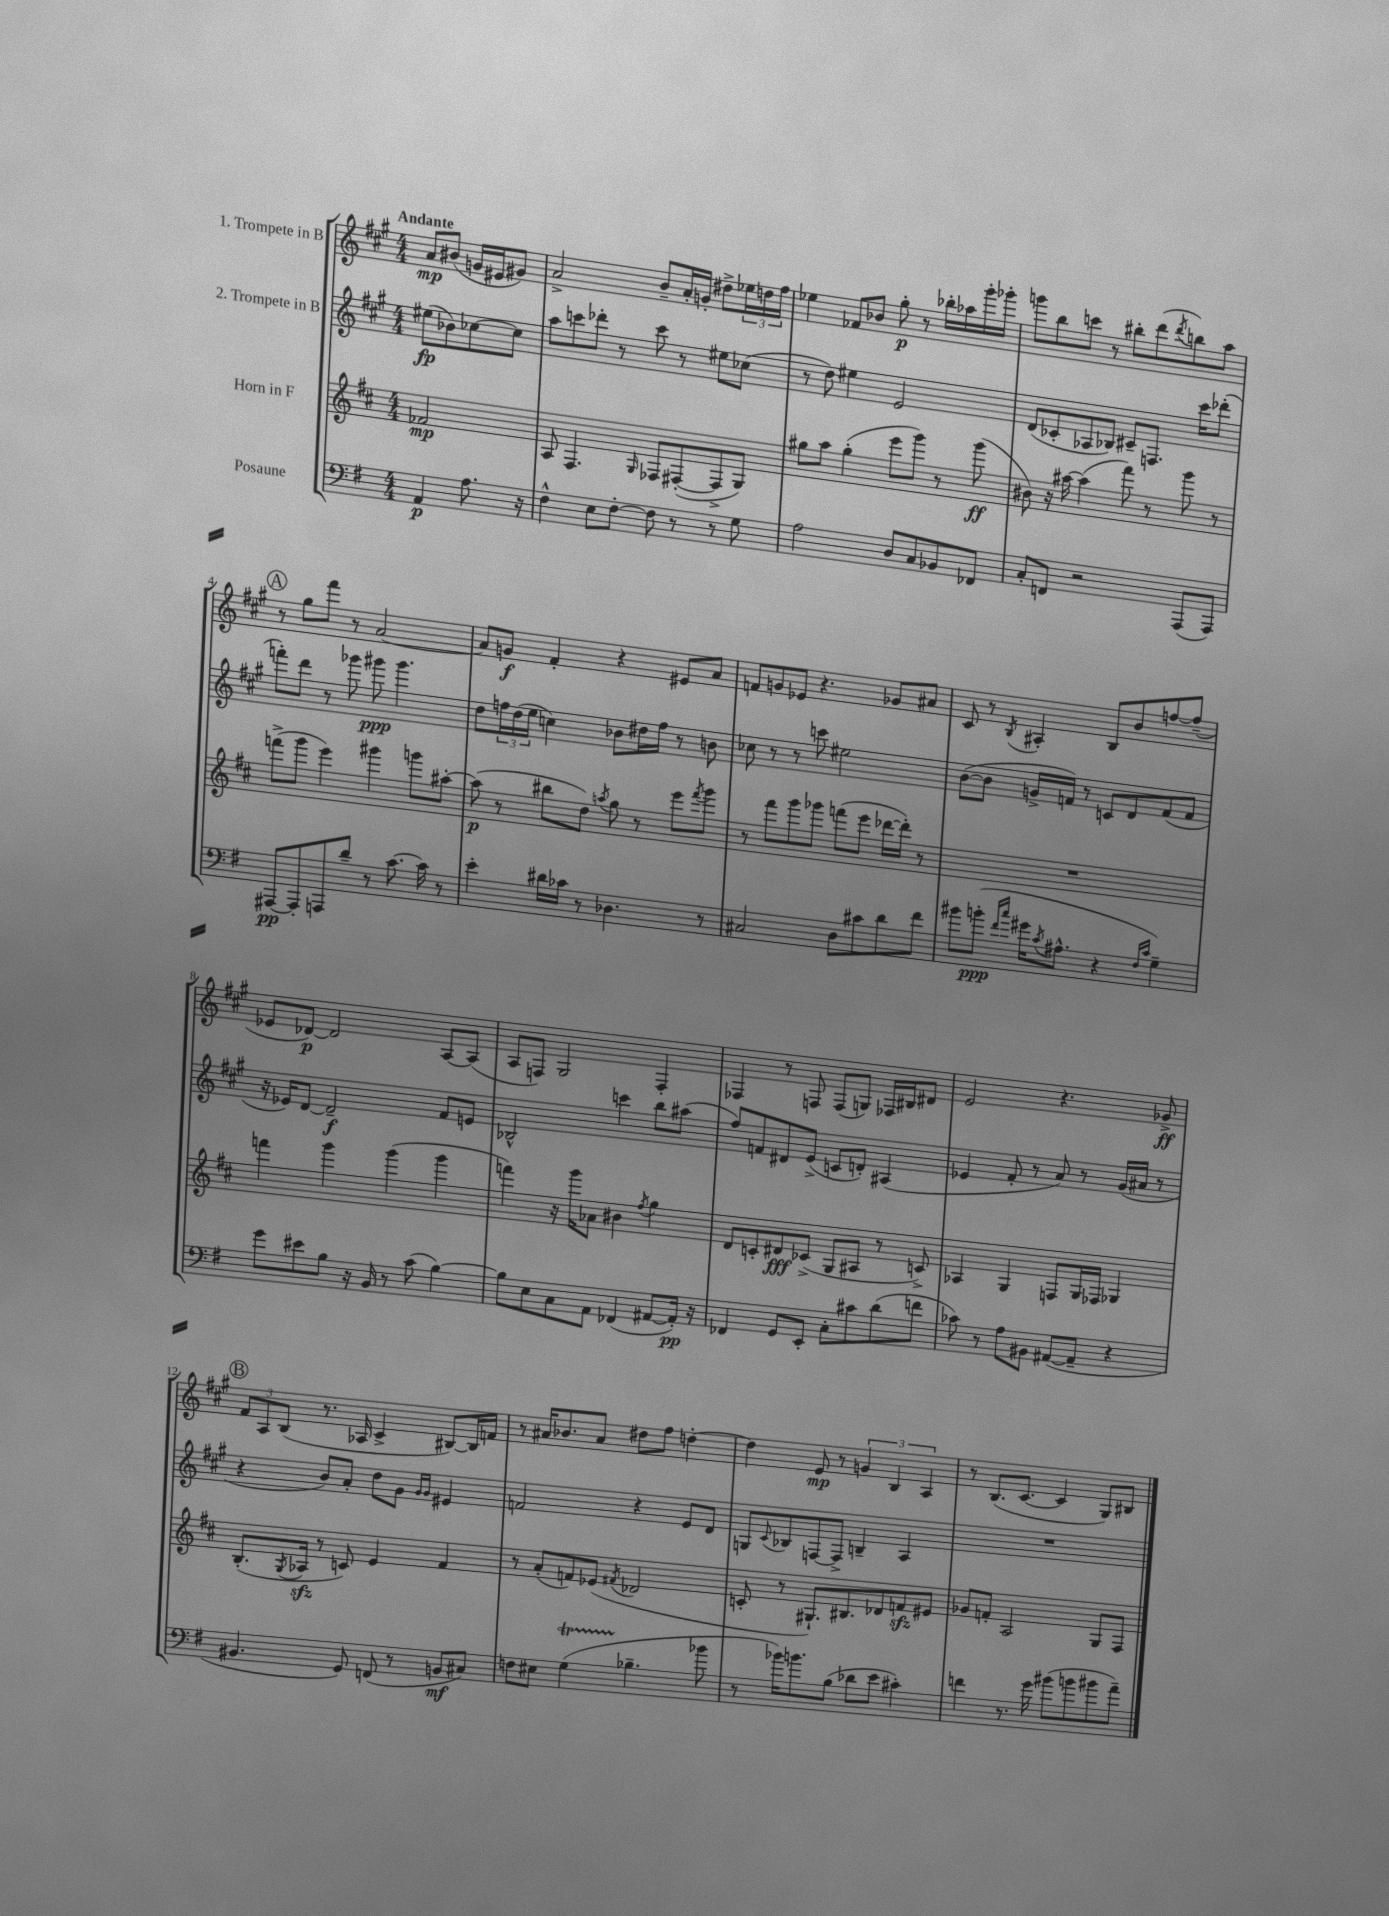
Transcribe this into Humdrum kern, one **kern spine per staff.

**kern	**kern	**kern	**kern
*staff4	*staff3	*staff2	*staff1
*clefF4	*clefG2	*clefG2	*clefG2
*k[f#]	*k[f#c#]	*k[f#c#g#]	*k[f#c#g#]
*M4/4	*M4/4	*M4/4	*M4/4
4AA	2f-	(8ee#	8a
.	.	8b-)	(8b#
8.A	.	[8cc-	16g
.	.	.	16e#
.	.	8cc-]	8g#)
16r	.	.	.
=	=	=	=
4F#^^	8A	8aa	2a^
.	4.F#	8ccc	.
8E	.	8ddd-'	.
[8F#'	.	8r	.
.	16qqG	.	.
8F#]	8F-	8ccc	8b~
8r	([8F#'	8r	16a'
.	.	.	16g'
8r	8F#^]	8ee#	8dd#^
8G	8G)	(8cc-	24ee-
.	.	.	24dd
.	.	.	24ff#
=	=	=	=
2A	8gg#	8r	4ee-
.	8aa	8dd)	.
.	(4gg#'	4ee#	8f-
.	.	.	8b-
8D	8eee	2e	8gg#'
8C	8ggg)	.	8r
8BB-	8r	.	16bb-'
.	.	.	16aa-
8FF-	(8ggg	.	16ggg#'
.	.	.	16ggg-'
=	=	=	=
8C'	8b#)	(8d	8ggg
8FF	16r	8c-'	8bb
.	[16aa#	.	.
2r	(4aa#]	8A-	8ccc
.	.	8B-)	8r
.	8fff#)	8c#~	8bb#'
.	8r	8.F	(8ddd
.	.	.	8qddd
(8AAA	8ggg	.	8bb)
.	.	16ccc#	.
8AAA)	8r	(8ddd-'	8aa
=	=	=	=
[8AAA#	(8fff^	8fff')	8r
8AAA#']	8ggg	8ddd	8gg#
8AAA	4eee)	8r	8fff#
8d~	.	8ggg-	8r
8r	4ggg#	8ggg#	[2a
[8.c	.	4.ggg#	.
.	8ggg	.	.
16c]	.	.	.
8r	[8aa#'	.	.
=	=	=	=
4e'	(8aa#]	8dd	8a]
.	8r	24ff	8g
.	.	(24dd	.
.	.	24ee	.
16d#	8bb#	4cc)	4f#'
16c-	.	.	.
8r	8dd)	.	.
.	8qaa	.	.
4.D-	8gg	8b-	4r
.	8r	16dd#	.
.	.	16ff	.
.	8eee	8r	8e#
.	8qfff#	.	.
8r	8ggg	8b	8a
=	=	=	=
2C#	8r	8cc-	8f
.	8fff#	8r	8g
.	8ggg	8r	8e-
.	8ggg-	8ccc	4.r
8D	(8fff	2ee#	.
8c#	8eee	.	.
8d	[16ddd-	.	8g-
.	16ddd-'])	.	.
8f#	8r	.	8a#
=	=	=	=
8b#	1r	([8b	8c#
(8b'	.	8b]	8r
16qqf#	.	.	.
16qqcc	.	.	8qB
16g#	.	16g^	4A#'
8qc	.	.	.
8.A#^^	.	16f)	.
.	.	8r	.
4r	.	8c	8B
.	.	8d	8b
16qqF#	.	.	.
16qqc	.	.	.
4G~)	.	(8f	[8ff
.	.	8f	(8ff~]
=	=	=	=
8g	4fff	16r	8e-
.	.	16e-)	.
8e#	.	[8d	[8d-)
8B	4ggg	2d~]	2d-]
16r	.	.	.
16BB	.	.	.
8r	(4ggg	.	.
(8c	.	.	.
[4B)	4ggg	8f#	[8A
.	.	8e	(8A]
=	=	=	=
8B]	4fff)	2B-^^	8A
8E	.	.	8F)
8C	16r	.	2G#
.	16ggg	.	.
8AA	8a-	.	.
(4FF-	4b#	4ccc	.
.	8qff#	.	.
[8AA#	4gg	8bb	4F'
16AA#'])	.	(8aa#	.
16r	.	.	.
=	=	=	=
4FF-	8d	8ff#)	4F-
.	8c'	8f	.
8GG	8d#	8d#	8r
8EE'	(8c-^	(8e^	8F
8C'	8G	8c	(8F
8c#	8A#	8d')	8G)
(8d	8r	(4A#	16F-
.	.	.	16B#
8f	8c^)	.	8d#
=	=	=	=
8c-)	4A-	4e-	2e
8r	.	.	.
8A	4G	8f#'	.
8BB#	.	8r	.
([8AA#	8F	8a)	4.r
8AA#~]	16G	8r	.
.	16F-	.	.
4r	4G-	(16g#	.
.	.	16a#	.
.	.	8r	8g-^
=	=	=	=
4.BB#	(8.B'	4r	12f#
.	.	.	12A
.	.	.	(12B
.	8qG	.	.
.	16A-	.	.
.	8r	8b)	8.r
8GG)	8c)	8a'	.
.	.	.	16A-
(8FF	4e	8dd	4c#^
8r	.	8g#	.
.	.	16qqg#	.
.	.	16qqg#	.
8BB	4f#	4e#	[8B#)
8C#)	.	.	16B#]
.	.	.	16f
=	=	=	=
8F	8r	2f	8r
8E#	(8a'	.	16a#
.	.	.	8.b-
(4G	8f)	.	.
.	(8e-	.	8a#
.	8qf#	.	.
4.B-~	2d-	4r	8dd#
.	.	.	8ff#
.	.	8e	[4dd'
8b-	.	8d	.
=	=	=	=
8r	8c'	8G	4dd]
.	.	8qqc#	.
16b-)	8r	8B-	.
8.b	.	.	.
.	8.G#`)	[8F	8e
(8B	.	8F^]	8r
.	8.B#	.	.
8d-	.	4B~	6g
8e	8d-	.	.
.	.	.	6B
4c#')	8f	4A	.
.	.	.	6A
.	8e#	.	.
=	=	=	=
4f	8g-	1r	8r
.	8f'	.	(8.B
8.r	2A	.	.
.	.	.	[8.c#
16g	.	.	.
(8b#	.	.	4c#]
8b	.	.	.
8b#	8G	.	8G#)
8a~)	8F#	.	8B#
==	==	==	==
*-	*-	*-	*-
